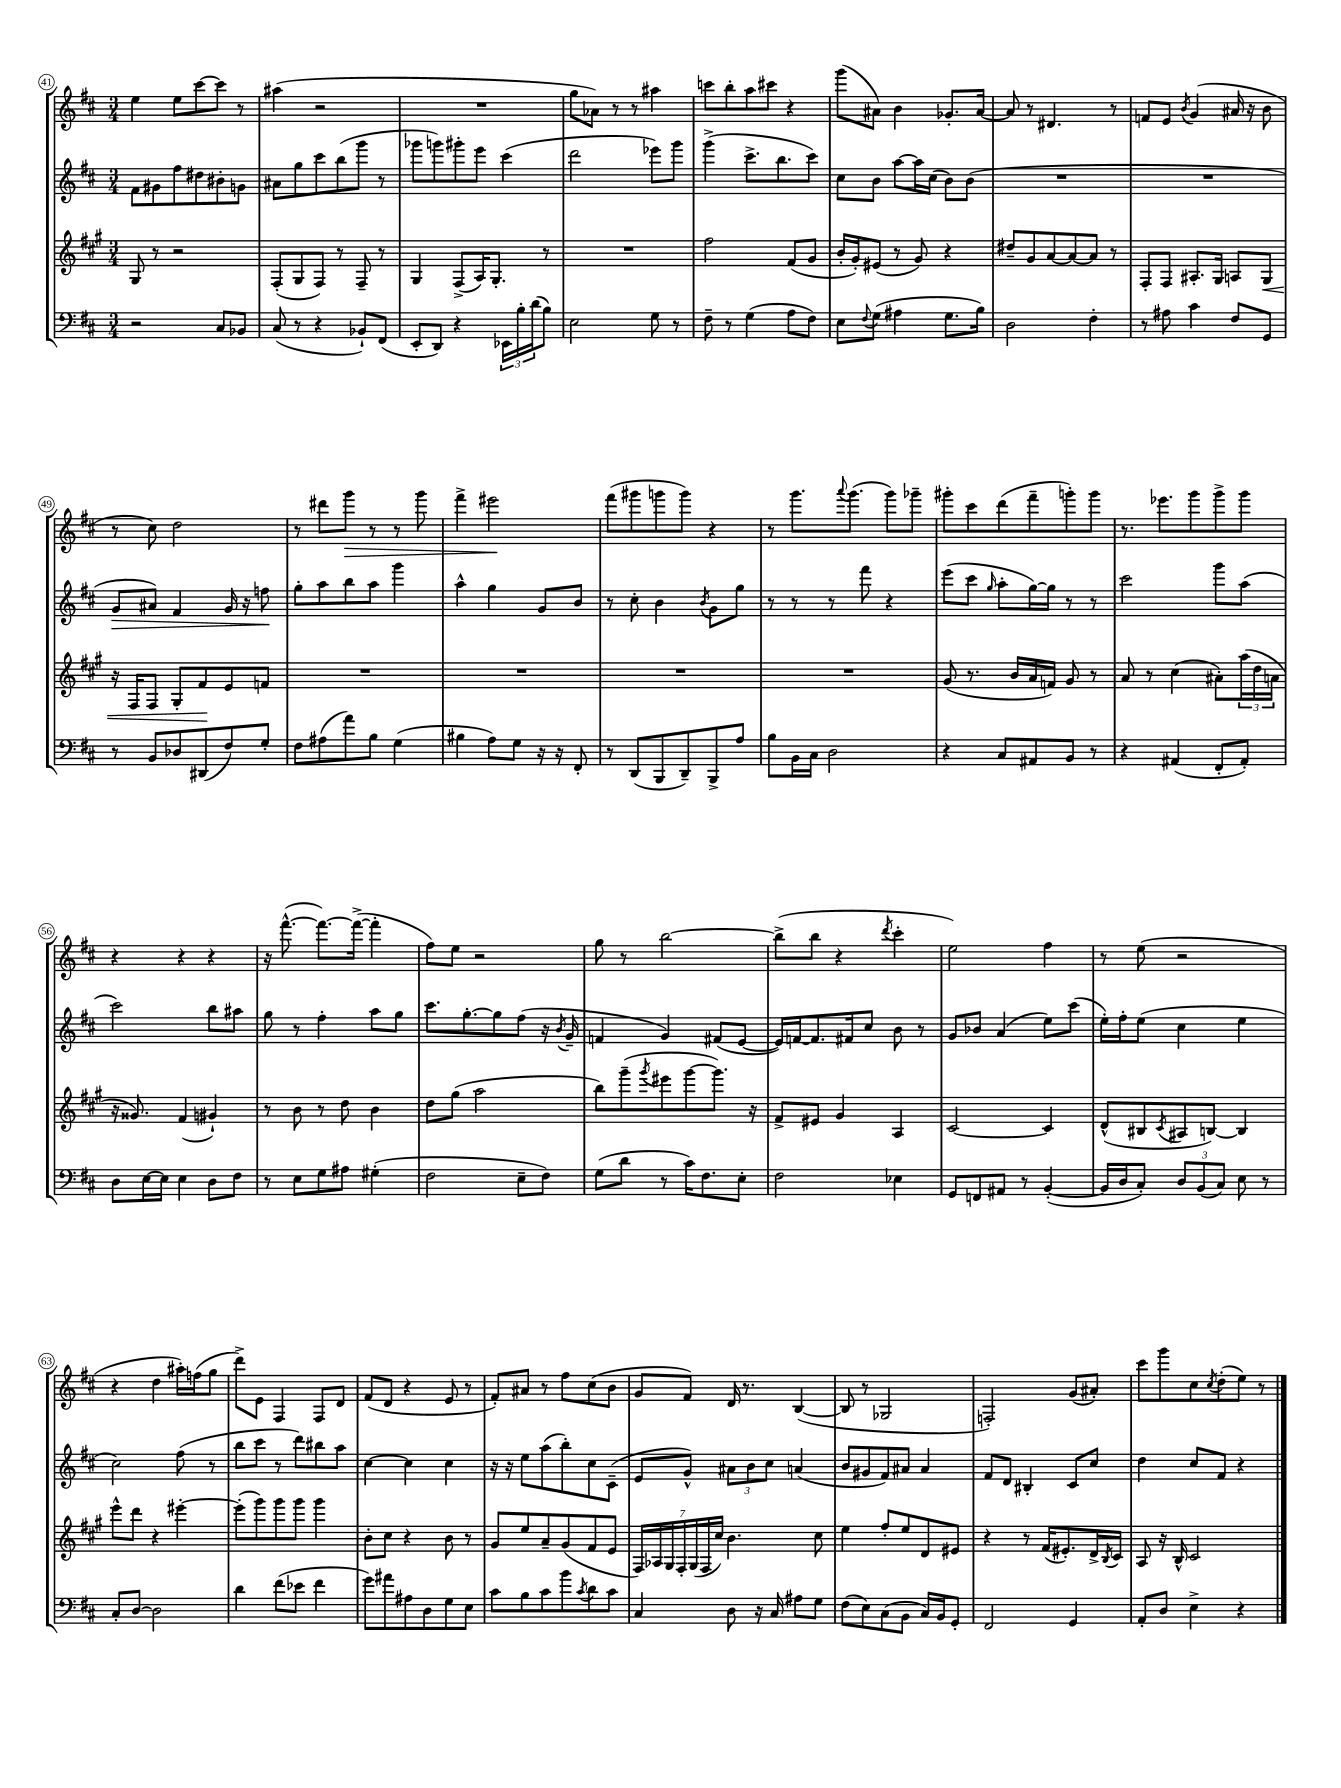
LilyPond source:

<<
\new StaffGroup <<
\new Staff = "s0" {
    \clef treble \key d \major \numericTimeSignature \time 3/4
    e''4 e''8 cis'''8~ cis'''8 r8 |
    ais''4( r2 |
    R2. |
    g''8 aes'8) r8 r8 ais''4 |
    c'''8 b''8-. a''8 cis'''8 r4 |
    g'''8( ais'8) b'4 ges'8.-. ais'16~ |
    ais'8 r8 dis'4. r8 |
    f'8 e'8 \acciaccatura { b'8 } g'4( ais'16 r16 b'8 |
    r8 cis''8) d''2 |
    r8 dis'''8 g'''8\> r8 r8 g'''8 |
    fis'''4-> eis'''2\! |
    fis'''8( gis'''8 g'''8 g'''8) r4 |
    r8 g'''8. \appoggiatura { a'''8 } g'''8.( g'''8) ges'''8-- |
    gis'''8-. cis'''8 d'''8( fis'''8-- g'''8-.) g'''8 |
    r8. ees'''8. g'''8 g'''8-> g'''8 |
    r4 r4 r4 |
    r16 fis'''8.~-^( fis'''8.~) fis'''16~->( fis'''4-. |
    fis''8) e''8 r2 |
    g''8 r8 b''2~ |
    b''8->( b''8 r4 \acciaccatura { d'''8 } cis'''4-. |
    e''2) fis''4 |
    r8 e''8( r2 |
    r4 d''4 ais''16-.) f''16( g''8 |
    d'''8->) e'8 fis4 fis8 d'8 |
    fis'8( d'8 r4 e'8 r8 |
    fis'8-.) ais'8 r8 fis''8 cis''8( b'8 |
    g'8 fis'8) d'16 r8. b4~( |
    b8 r8 ges2 |
    f2-.) g'8( ais'8-.) |
    cis'''8 g'''8 cis''8 \acciaccatura { cis''8 } d''8-.( e''8) r8 \bar "|." |
}
\new Staff = "s1" {
    \clef treble \key d \major \numericTimeSignature \time 3/4
    fis'8 gis'8 fis''8 dis''8 bis'8-. g'8 |
    ais'8 g''8 cis'''8 b''8( g'''8 r8 |
    ges'''8 g'''8) gis'''8-. e'''8 cis'''4( |
    d'''2 ees'''8) g'''8 |
    g'''4->( cis'''8.-> b''8. cis'''8) |
    cis''8 b'8 a''8~ a''16 cis''16( b'8) b'8( |
    R2. |
    R2. |
    g'8\> ais'8) fis'4 g'16 r16 f''8\! |
    g''8-. a''8 b''8 a''8 g'''4 |
    a''4-^ g''4 g'8 b'8 |
    r8 cis''8-. b'4 \acciaccatura { b'8 } g'8 g''8 |
    r8 r8 r8 fis'''8 r4 |
    e'''8( cis'''8 \grace { g''16 } a''8-. g''16~) g''16 r8 r8 |
    cis'''2 g'''8 a''8( |
    cis'''2) b''8 ais''8 |
    g''8 r8 fis''4-. a''8 g''8 |
    cis'''8. g''8.~-. g''8 fis''8( r16 \acciaccatura { b'8 } g'16-- |
    f'4 g'4) fis'8( e'8~ |
    e'16) f'16~ f'8. fis'16 cis''8 b'8 r8 |
    g'8 bes'8 a'4( e''8) cis'''8( |
    e''16-.) fis''16-. e''8( cis''4 e''4 |
    cis''2) fis''8( r8 |
    b''8 cis'''8 r8 d'''8) bis''8 a''8 |
    cis''4~ cis''4 cis''4 |
    r16 r16 e''8 a''8( b''8-.) cis''8 cis'8--( |
    e'8 g'8-^) \tuplet 3/2 { ais'8 b'8 cis''8 } a'4( |
    b'8 gis'8 fis'8) ais'8 ais'4 |
    fis'8 d'8 bis4-. cis'8 cis''8 |
    d''4 cis''8 fis'8 r4 \bar "|." |
}
\new Staff = "s2" {
    \clef treble \key a \major \numericTimeSignature \time 3/4
    gis8 r8 r2 |
    fis8-.( gis8 fis8) r8 fis8-- r8 |
    gis4 fis8->( a16) gis8.-. r8 |
    R2. |
    fis''2 fis'8( gis'8 |
    b'16-. gis'16-.) eis'8( r8 gis'8) r4 |
    dis''8-- gis'8 a'8~ a'8~ a'8 r8 |
    fis8-. fis8 ais8.-. gis16 a8 gis8\< |
    r16 fis16 fis8 gis8-. fis'8\! e'8 f'8 |
    R2. |
    R2. |
    R2. |
    R2. |
    gis'8( r8. b'16 a'16 f'16) gis'8 r8 |
    a'8 r8 cis''4( ais'8-.) \tuplet 3/2 { a''16( d''16 a'16 } |
    r16 gisis'8.) fis'4( gis'4-!) |
    r8 b'8 r8 d''8 b'4 |
    d''8 gis''8( a''2 |
    b''8) gis'''8--( \acciaccatura { gis'''8 } eis'''8 gis'''8~ gis'''8.) r16 |
    fis'8-> eis'8 gis'4 a4 |
    cis'2~ cis'4 |
    d'8-^( bis8 \acciaccatura { cis'8 } ais8 b8~) b4 |
    e'''8-^ d'''8 r4 eis'''4~-. |
    eis'''8-.( gis'''8) gis'''8 gis'''8 gis'''4 |
    b'8-. cis''8 r4 b'8 r8 |
    gis'8 e''8 a'8-- gis'8( fis'8 e'8 |
    \tuplet 7/4 { fis16) aes16 gis16 fis16-. gis16( fis16 cis''16) } b'4. cis''8 |
    e''4 fis''8-. e''8 d'8 eis'8 |
    r4 r8 fis'16( eis'8.-.) d'16-> \acciaccatura { b8 } cis'16 |
    a8 r16 b16-^ cis'2 \bar "|." |
}
\new Staff = "s3" {
    \clef bass \key d \major \numericTimeSignature \time 3/4
    r2 cis8 bes,8 |
    cis8( r8 r4 bes,8-!) fis,8( |
    e,8-. d,8) r4 \tuplet 3/2 { ees,16 b16-. d'16( } b8) |
    e2 g8 r8 |
    fis8-- r8 g4( a8 fis8) |
    e8 \appoggiatura { fis8 } g8( ais4 g8. b16) |
    d2 fis4-. |
    r8 ais8 cis'4 fis8 g,8 |
    r8 b,8 des8 dis,8( fis8) g8-. |
    fis8 ais8( a'8) b8 g4( |
    bis4 a8) g8 r16 r16 fis,8-. |
    r8 d,8( b,,8 d,8--) b,,8-> a8 |
    b8 b,16 cis16 d2 |
    r4 cis8 ais,8 b,8 r8 |
    r4 ais,4( fis,8-. ais,8-.) |
    d8 e16~ e16 e4 d8 fis8 |
    r8 e8 g8 ais8 gis4-.( |
    fis2 e8-- fis8) |
    g8( d'8 r8 cis'16) fis8. e8-. |
    fis2 ees4 |
    g,8 f,8 ais,8 r8 b,4~-.( |
    b,16 d16 cis8-.) \tuplet 3/2 { d8 b,8( cis8) } e8 r8 |
    cis8-. d8~ d2 |
    d'4 fis'8( ees'8 fis'4 |
    g'8) ais'8 ais8 d8 g8 e8 |
    cis'8 b8 cis'8 b'8 \acciaccatura { cis'8 } d'8 cis'8 |
    cis4 d8 r16 cis16 ais8 g8 |
    fis8( e8) cis8( b,8 cis16) b,16 g,8-. |
    fis,2 g,4 |
    a,8-. d8 e4-> r4 \bar "|." |
}
>>
>>
\layout { \context { \Score currentBarNumber = #41 \override BarNumber.stencil = #(make-stencil-circler 0.1 0.3 ly:text-interface::print) } }
